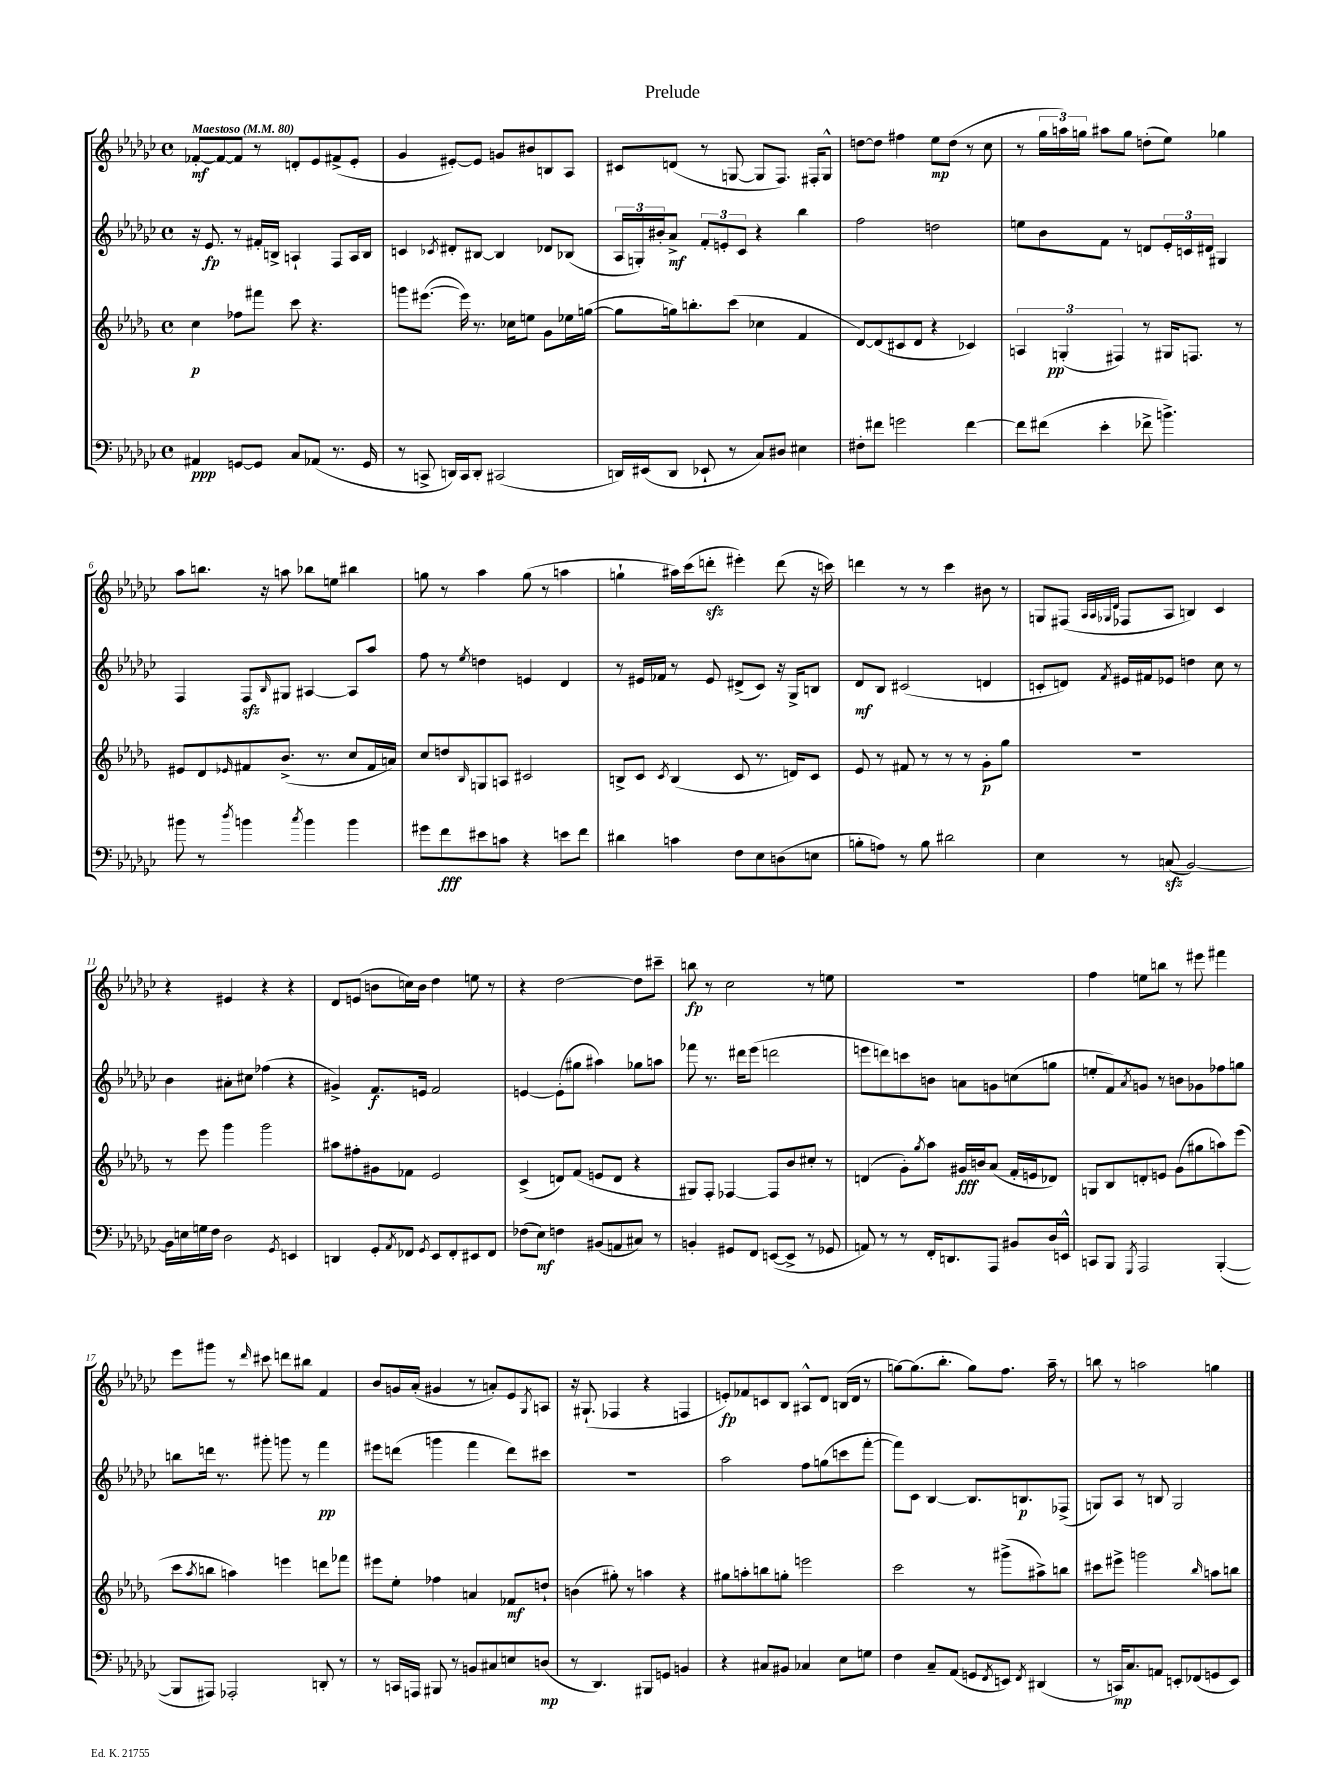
\header { title = "Prelude" }
<<
\new StaffGroup <<
\new Staff = "s0" {
    \clef treble \key ges \major \defaultTimeSignature \time 4/4 \tempo "Maestoso" 4 = 80
    fes'8~-.\mf fes'8~ fes'8 r8 d'8-. ees'8 fis'8->( ees'8-. |
    ges'4 eis'8~-.) eis'8 g'8 bis'8 b8 aes8 |
    cis'8 d'8( r8 g8~ g8 f8.) fis16-. g8-^ |
    d''8~ d''8 fis''4 ees''8\mp d''8( r8 ces''8 |
    r8 \tuplet 3/2 { ges''16 a''16) g''16 } ais''8 g''8 d''8-.( ees''8) ges''4 |
    aes''8 b''8. r16 a''8 bes''8 e''8 bis''4 |
    g''8 r8 aes''4 g''8( r8 a''4 |
    g''4-! ais''16) ces'''16( d'''8-.\sfz eis'''4-.) d'''8( r16 c'''16) |
    d'''4 r8 r8 ces'''4 bis'8 r8 |
    g8 fis8( \grace { aes32 aes32 ges32 des'32 } fes8 aes8 b4) ces'4 |
    r4 eis'4 r4 r4 |
    des'8 e'8( b'8 c''16) b'16 des''4 e''8 r8 |
    r4 des''2~ des''8 cis'''8-- |
    b''8\fp r8 ces''2 r8 e''8 |
    R1 |
    f''4 e''8 b''8 r8 eis'''8 fis'''4 |
    ees'''8 gis'''8 r8 \grace { des'''16 } cis'''8 d'''8 bis''8 f'4 |
    bes'8 g'16 aes'16-.( gis'4 r8 a'8-.) ees'8 \acciaccatura { ges8 } a8 |
    r16 gis8.-!( fes4 r4 f4 |
    e'8-.\fp) fes'8 c'8 bes8 ais8-^ des'8 b16( des'16 r8 |
    g''8~) g''8.( bes''8.-. g''8) f''8. aes''16-- r8 |
    b''8 r8 a''2 g''4 \bar "|." |
}
\new Staff = "s1" {
    \clef treble \key ges \major \defaultTimeSignature \time 4/4
    r16 ees'8.\fp r8 fis'16-. b16-> a4-! f8 a16 b16 |
    c'4 \acciaccatura { ces'8 } dis'8-. bis8~ bis4 des'8 bes8( |
    \tuplet 3/2 { aes16 g16-.) bis'16-. } aes'8->\mf \tuplet 3/2 { f'8-. e'8-. ces'8 } r4 bes''4 |
    f''2 d''2 |
    e''8 bes'8 f'8 r8 d'8 \tuplet 3/2 { ees'16-. c'16 dis'16 } gis4 |
    f4 f8\sfz \grace { bes16 } gis8 ais4~ ais8 aes''8 |
    f''8 r8 \acciaccatura { ees''8 } d''4 e'4 des'4 |
    r8 eis'16 fes'16 r8 eis'8 dis'8->( ces'8) r16 ges16-> b8 |
    des'8\mf bes8 cis'2( d'4 |
    c'8-. d'8) \acciaccatura { f'8 } eis'16 fis'16 ees'8 d''4 ces''8 r8 |
    bes'4 ais'8-. cis''8 fes''4( r4 |
    gis'4->) f'8.\f e'16 f'2 |
    e'4~ e'8-.( gis''8 ais''4) ges''8 a''8 |
    fes'''8 r8. dis'''16 ees'''8( d'''2 |
    e'''8 d'''8) c'''8 b'8 a'8 g'8 c''8( g''8 |
    e''8-. f'8) \acciaccatura { aes'8 } g'8 r8 b'8 ges'8 fes''8 g''8 |
    b''8 d'''16 r8. gis'''8-. g'''8 r8 f'''4\pp |
    eis'''8 d'''8( g'''4 f'''4 d'''8) cis'''8 |
    R1 |
    aes''2 f''8 g''8( c'''8 f'''8~-. |
    f'''8) ces'8 bes4~ bes8. b8.\p fes8->( |
    g8) aes8 r8 b8 g2 \bar "|." |
}
\new Staff = "s2" {
    \clef treble \key des \major \defaultTimeSignature \time 4/4
    c''4\p fes''8 fis'''8 c'''8 r4. |
    g'''8 eis'''8.~( eis'''16) r8. ces''16 e''8 ges'8 ees''16 g''16~( |
    g''8 g''16) b''8.-. c'''8( ces''4 f'4 |
    des'8~) des'8( cis'8 des'8 r4 ces'4) |
    \tuplet 3/2 { a4 g4-.\pp( fis4) } r8 gis16 f8. r8 |
    eis'8 des'8 \grace { ees'16 } fis'8 bes'8.->( r8. c''8 fis'16 a'16) |
    c''8 d''8 \grace { bes16 } g8 a8 cis'2 |
    b8-> c'8 \acciaccatura { c'8 } b4( c'8 r8. d'16) c'8 |
    ees'8 r8 fis'8 r8 r8 r8 ges'8-.\p ges''8 |
    R1 |
    r8 ees'''8 ges'''4 ges'''2 |
    ais''8 fis''8-. gis'8 fes'8 ees'2 |
    c'4->( d'8) f'8( e'8 d'8 r4 |
    gis8) f8-. fes4~ fes8 bes'8 cis''8-. r8 |
    d'4( ges'8-.) \acciaccatura { ges''8 } aes''8 gis'16\fff b'16 aes'8( f'16-. e'16 des'8) |
    g8 bes8 d'8-. e'8 ges'8( gis''8 a''8) ees'''8( |
    c'''8 \acciaccatura { aes''8 } b''8 a''4) e'''4 d'''8 fes'''8 |
    eis'''8 ees''8-. fes''4 a'4 fes'8\mf d''8-! |
    b'4( gis''8-.) r8 a''4 r4 |
    gis''8 a''8-. b''8 g''8-. e'''2 |
    c'''2 r8 gis'''8->( ais''8->) b''8 |
    cis'''8 eis'''8-> g'''2 \grace { bes''16 } a''8 b''8 \bar "|." |
}
\new Staff = "s3" {
    \clef bass \key ges \major \defaultTimeSignature \time 4/4
    ais,4\ppp g,8~ g,8 ces8 aes,8( r8. g,16 |
    r8 c,8-> d,16) c,16 d,8-. cis,2( |
    d,16) eis,16( d,8 ees,8-! r8 ces8) dis8 eis4 |
    fis8-. fis'8 g'2 fis'4~ |
    fis'8 fis'8( ees'4-. fes'8-> b'4.->) |
    bis'8 r8 \acciaccatura { des''8 } b'4 \acciaccatura { ces''8 } b'4 b'4 |
    gis'8 f'8\fff eis'8 c'8 r4 e'8 f'8 |
    dis'4 c'4 f8 ees8 d8( e8 |
    b8-. a8) r8 b8 dis'2 |
    ees4 r8 c8\sfz( bes,2~) |
    bes,16 e16 g16 f16 des2 \acciaccatura { ges,8 } e,4 |
    d,4 ges,8-. \acciaccatura { aes,8 } fes,8 \acciaccatura { ges,8 } ees,8 fes,8-. eis,8 fes,8 |
    fes8( ees8\mf) f4 bis,8( a,8 cis8) r8 |
    b,4-. gis,8 f,8 e,8~( e,8-> r8 ges,8 |
    a,8) r8 r8 f,16-. d,8. aes,,8 bis,8 des16 e,16-^ |
    c,8 bes,,8 \acciaccatura { ges,,8 } aes,,2 bes,,4~-.( |
    bes,,8 ais,,8) aes,,2-. d,8-. r8 |
    r8 c,16 a,,16 bis,,8 r8 b,8 cis8 e8 d8\mp( |
    r8 des,4.) bis,,8 g,8 b,4 |
    r4 cis8 bis,8 ces4 ees8 g8 |
    f4 ces8-- aes,8( g,8 \acciaccatura { f,8 } e,8) \acciaccatura { f,8 } dis,4( |
    r8 c,16\mp) ces8. a,8 e,8-. fes,8( g,8 e,8) \bar "|." |
}
>>
>>
